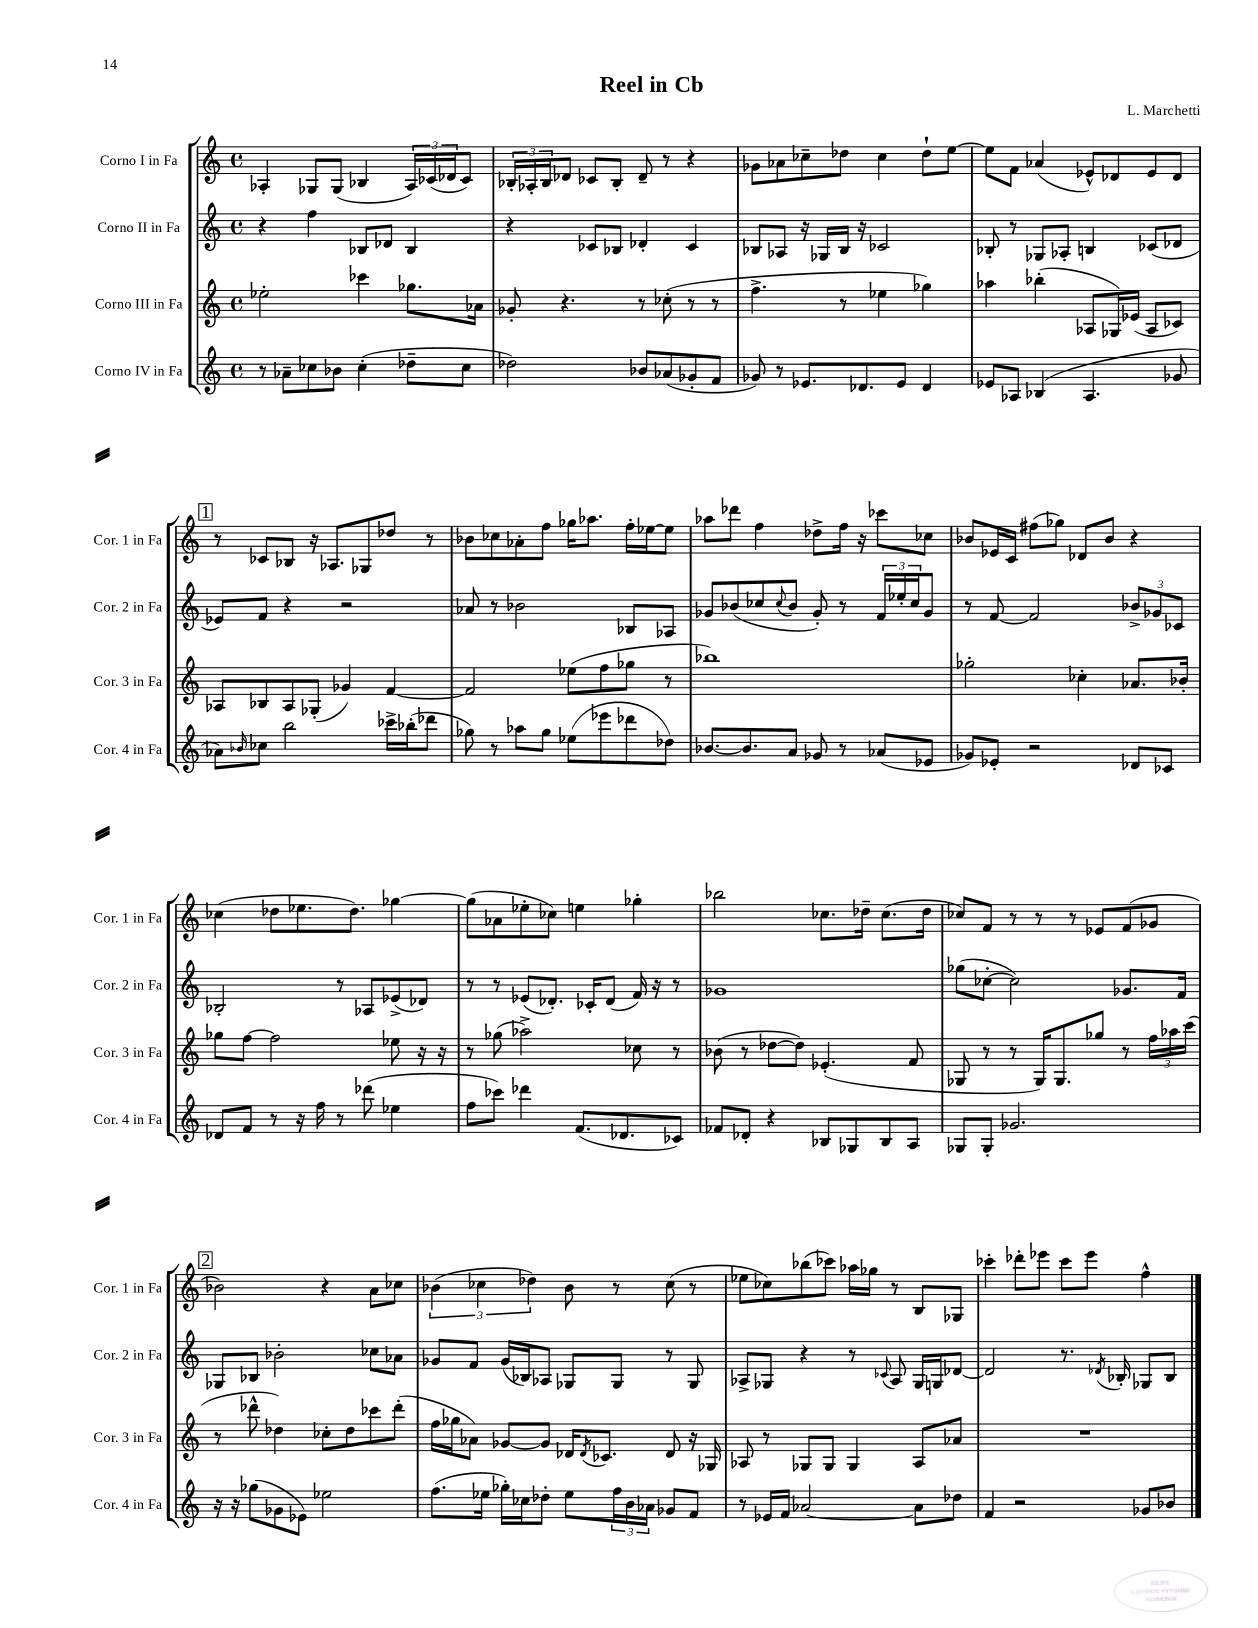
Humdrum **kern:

**kern	**kern	**kern	**kern
*staff4	*staff3	*staff2	*staff1
*clefG2	*clefG2	*clefG2	*clefG2
*k[]	*k[]	*k[]	*k[]
*M4/4	*M4/4	*M4/4	*M4/4
*met(c)	*met(c)	*met(c)	*met(c)
8r	2ee-'\	4r	4A-'/
8a-~\L	.	.	.
8cc-\	.	4ff\	8G-/L
8b-\J	.	.	(8G-/J
(4cc-'\	4ccc-\	8B-/L	4B-/
.	.	8d-/J	.
8dd-~\L	8.gg-\L	4B-/	24A-/LL)
.	.	.	(24c-/
.	.	.	24d-/J
8cc-\J	.	.	8c-/J)
.	16a-\Jk	.	.
=	=	=	=
2dd-\)	8g-'/	4r	24B-'/LL
.	.	.	24A-'/
.	.	.	24B-/J
.	4.r	.	8d-/J
.	.	8c-/L	8c-/L
.	.	8B-/J	8B-'/J
8b-/L	8r	4d-'/	8d-~/
(8a-/	(8cc-'\	.	8r
8g-'/	8r	4c-/	4r
8f/J	8r	.	.
=	=	=	=
8g-/)	4.ff^\	8B-/L	8g-\L
8r	.	8A-/J	8a-\
8.e-/L	.	16r	8cc-~\
.	.	16G-/LL	.
.	8r	16B-/JJ	8dd-\J
8.d-/	.	16r	.
.	4ee-\	2c-/	4cc-\
8e-/J	.	.	.
4d-/	4gg-\)	.	8dd-`\L
.	.	.	[8ee\J
=	=	=	=
8e-/L	4aa-\	8B-'/	8ee\]L
8A-/J	.	8r	8f\J
(4B-/	(4bb-'\	8G-/L	(4a-/
.	.	8A-'/J	.
4.A-/	8A-/L	4B/	8e-^^/L)
.	16G-/L)	.	8d-/
.	(16e-/JJ	.	.
.	8A-/L	(8c-/L	8e-/
8g-/	8c-/J)	8d-/J	8d-/J
=	=	=	=
8a-\L)	8A-/L	8e-/L)	8r
16qqb-/	.	.	.
8cc-\J	8B-/	8f/J	8c-/L
2bb\	8A-/	4r	8B-/J
.	(8G-'/J	.	16r
.	.	.	8.A-/L
.	4g-/)	2r	.
.	.	.	8G-/
16ccc-^\LL	[4f/	.	8dd-/J
(16bb-'\J	.	.	.
8ddd-\J	.	.	8r
=	=	=	=
8gg-\)	2f/]	8a-/	8b-\L
8r	.	8r	8cc-\
8aa-\L	.	2b-\	8a-'\
8gg-\J	.	.	8ff\J
(8ee-\L	(8ee-\L	.	16gg-\LK
.	.	.	8.aa-\J
8eee-\	8ff\	.	.
8ddd-\	8gg-\J	8B-/L	16ff'\LL
.	.	.	[16ee-\J
8dd-\J)	8r	8A-/J	8ee-\]J
=	=	=	=
[8.b-/L	1bb-)	8g-/L	8aa-\L
.	.	(8b-/	8ddd-\J
8.b-/]	.	.	.
.	.	8cc-/	4ff\
.	.	8qqcc-/	.
8a/J	.	8b-/J	.
8g-/	.	8g-'/)	8dd-^\L
8r	.	8r	16ff\Jk
.	.	.	16r
(8a-/L	.	24f/LL	8ccc-\L
.	.	24ee-'/	.
.	.	24cc-/J	.
8e-/J	.	8g-/J	8cc-\J
=	=	=	=
8g-/L)	2gg-'\	8r	8b-/L
8e-'/J	.	[8f/	16e-/L
.	.	.	16c/JJ
2r	.	2f/]	(8ff#\L
.	.	.	8gg-\J)
.	4cc-'\	.	8d-/L
.	.	.	8b-/J
8d-/L	8.a-/L	12b-^/L	4r
.	.	12g-/	.
8c-/J	.	.	.
.	.	12c-/J	.
.	16b-'/Jk	.	.
=	=	=	=
8d-/L	8gg-\L	2B-'/	(4cc-\
8f/J	[8ff\J	.	.
8r	2ff\]	.	8dd-\L
16r	.	.	8.ee-\
16ff\	.	.	.
8r	.	8r	.
.	.	.	8.dd-\J)
(8ddd-\	.	8A-/L	.
4ee-\	8ee-\	(8e-^/	[4gg-\
.	16r	8d-/J)	.
.	16r	.	.
=	=	=	=
8ff\L	8r	8r	(8gg-\]L
8ccc-\J)	(8gg-\	8r	8a-\
4ddd-\	2aa-^\)	(8e-/L	8ee-'\
.	.	8.d-'/J)	8cc-\J)
(8.f/L	.	.	4ee\
.	.	16c-'/LK	.
.	.	(8d-/J	.
8.d-/	.	.	.
.	8cc-\	16f/)	4gg-'\
.	.	16r	.
8c-/J)	8r	8r	.
=	=	=	=
8f-/L	(8b-\	1g-	2bb-\
8d-'/J	8r	.	.
4r	[8dd-\L	.	.
.	8dd-\]J)	.	.
8B-/L	(4.e-'/	.	8.cc-\L
8G-/	.	.	.
.	.	.	16dd-~\Jk
8B-/	.	.	(8.cc-\L
8A/J	8f/	.	.
.	.	.	16dd-\Jk
=	=	=	=
8G-/L	8G-/	(8gg-\L	8cc-/L)
8G-'/J	8r	[8cc-'\J	8f/J
2.g-/	8r	2cc-\])	8r
.	16G-/LK)	.	8r
.	8.G-/	.	.
.	.	.	8r
.	8gg-/J	.	8e-/L
.	8r	8.g-/L	(8f/
.	24ff\LL	.	8g-/J
.	24aa-\	.	.
.	.	16f/Jk	.
.	(24ccc\JJ	.	.
=	=	=	=
16r	8r	8G-/L	2b-\)
16r	.	.	.
(8gg-\L	8ddd-^^\	8B-/J	.
8g-\	4dd-\)	2b-'\	.
8e-\J)	.	.	.
2ee-\	8cc-'\L	.	4r
.	8dd-\	.	.
.	8ccc-\	8cc-\L	8a\L
.	(8ddd-'\J	8a-\J	8cc-\J
=	=	=	=
(8.ff\L	16ff\LL	8g-/L	(6b-\
.	16gg-\J	.	.
.	8a-\J)	8f/J	.
.	.	.	6cc-\
16ee-\Jk	.	.	.
16gg-'\LL)	[8g-/L	(16g-/LL	.
16cc-\J	.	16B-/J)	.
.	.	.	6dd-\)
8dd-'\J	8g-/]J	8A-/J	.
8ee-\L	16d-/LK	8G-/L	8b-\
.	8qd-/	.	.
.	8.c-/J	.	.
24ff\L	.	8G-/J	8r
24b\	.	.	.
24a-\JJ	.	.	.
8g-/L	8d-/	8r	(8cc-\
8f/J	16r	8G-/	8r
.	16G-/	.	.
=	=	=	=
8r	8A-/	8A-^/L	8ee-\L
16e-/LL	8r	8G-/J	8cc-\)
16f/JJ	.	.	.
[2a-/	8G-/L	4r	(8bb-\
.	8G-/J	.	8ccc-\J)
.	4G-/	8r	16aa-\LL
.	.	.	16gg-\JJ
.	.	8qqc-/	.
.	.	8A-/	8r
8a-\]L	8A-/L	16G-/LL	8B/L
.	.	16G/J	.
8dd-\J	8a-/J	[8d-/J	8G-/J
=	=	=	=
4f/	1r	2d-/]	4ccc-'\
2r	.	.	8ddd-'\L
.	.	.	8eee-\J
.	.	8.r	8ccc-\L
.	.	.	8eee-\J
.	.	8qd-/	.
.	.	16B-'/	.
8g-/L	.	8G-/L	4ff^^\
8b-/J	.	8B-/J	.
==	==	==	==
*-	*-	*-	*-
